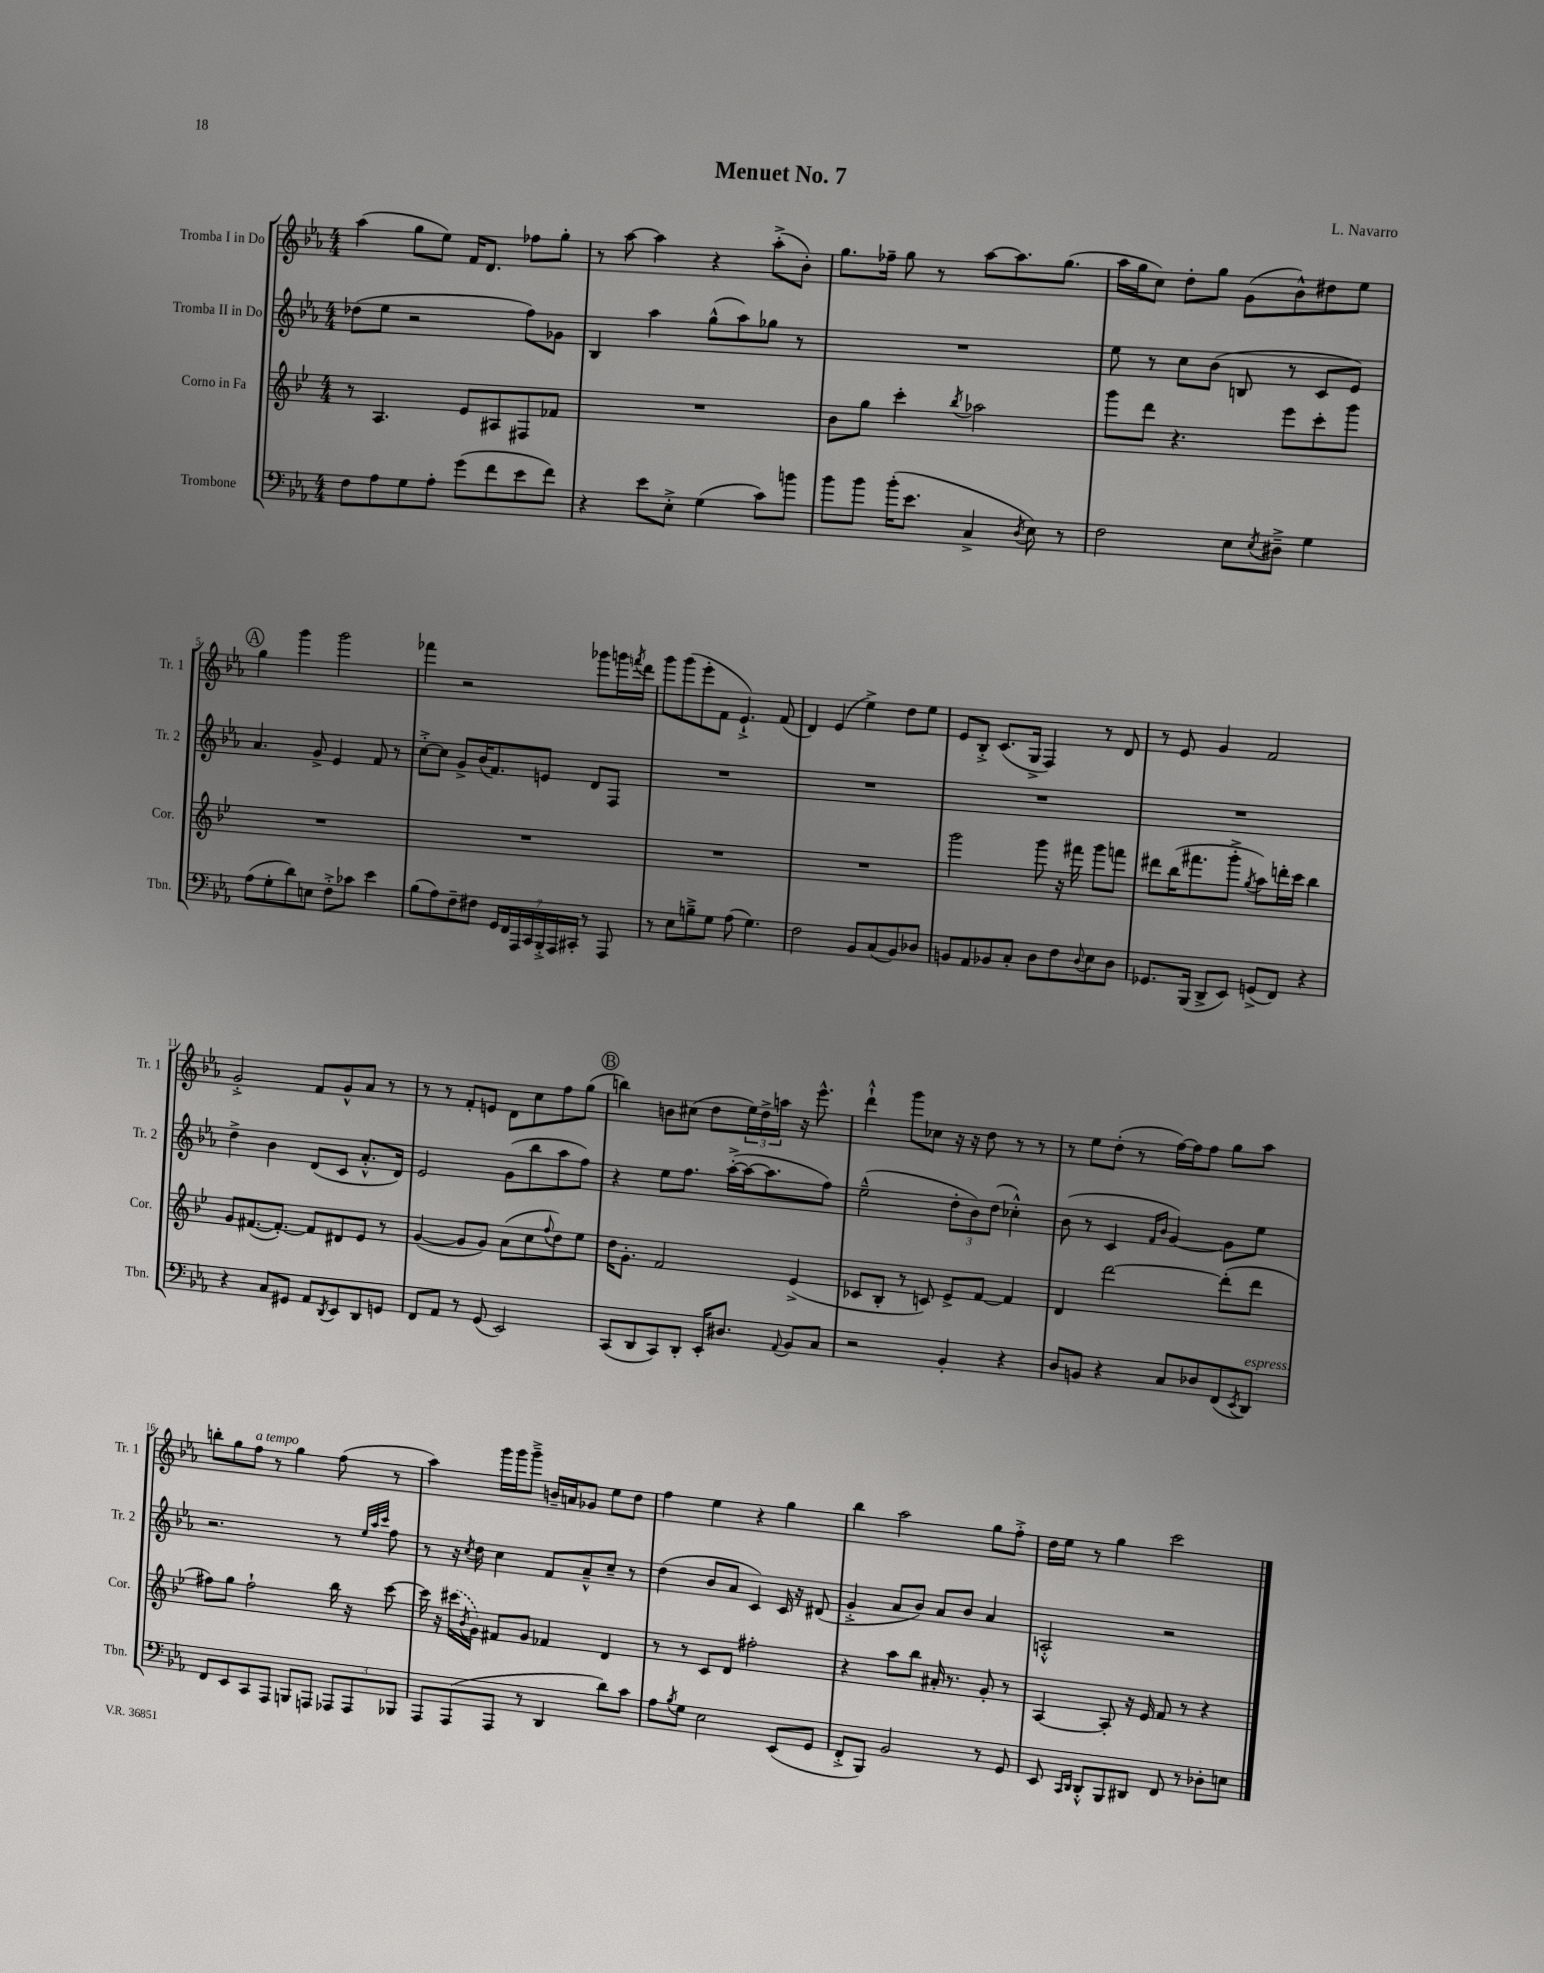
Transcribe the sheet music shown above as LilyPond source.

\header { title = "Menuet No. 7" composer = "L. Navarro" }
<<
\new StaffGroup <<
\new Staff = "s0" \with { instrumentName = "Tromba I in Do" shortInstrumentName = "Tr. 1" } {
    \clef treble \key ees \major \numericTimeSignature \time 4/4
    aes''4( g''8 ees''8) f'16 d'8. fes''8 g''8-. |
    r8 aes''8~ aes''4 r4 aes''8-.->( bes'8-.) |
    g''8. fes''16-- g''8 r8 aes''8~ aes''8. g''8.( |
    aes''16 g''16 c''8) d''8-. g''8 g'8( bes'8-^) dis''8 ees''8 |
    \mark \markup { \circle "A" } g''4 g'''4 g'''2 |
    fes'''4 r2 ges'''8 g'''16 \acciaccatura { f'''8 } d'''16 |
    g'''8 g'''8( ees'''8-. f'8 ees'4.-!->) f'8( |
    d'4) ees'4( ees''4->) d''8 ees''8 |
    ees'8 bes8-.-> c'8.( g16-> f4) r8 d'8 |
    r8 ees'8 g'4 f'2 |
    g'2-.-> f'8 g'8-^ aes'8 r8 |
    r8 r8 f'8-. e'8 d'8 c''8 f''8 g''8( |
    \mark \markup { \circle "B" } b''4) b'8 cis''8( d''8 \tuplet 3/2 { ees''16) d''16-> a''16 } r16 ees'''8.-^ |
    d'''4-!-^ g'''8 ces''8 r16 r16 d''8 r8 r8 |
    r8 ees''8 d''8-.( r8 f''16~) f''16 f''8 g''8 aes''8 |
    b''8-. g''8 f''8^\markup { \italic "a tempo" } r8 g''4 f''8( r8 |
    aes''4) g'''16 g'''16 g'''8---> b'16-- a'16 ges'8 ees''8 d''8 |
    f''4 ees''4 r4 g''4 |
    bes''4 aes''2 g''8 f''8-.-> |
    d''16 ees''16 r8 g''4 c'''2 \bar "|." |
}
\new Staff = "s1" \with { instrumentName = "Tromba II in Do" shortInstrumentName = "Tr. 2" } {
    \clef treble \key ees \major \numericTimeSignature \time 4/4
    des''8( ees''8 r2 f''8) ges'8 |
    bes4 aes''4 g''8-^( aes''8) ges''8 r8 |
    R1 |
    ees''8 r8 c''8 bes'8( b8 r8 c'8 ees'8) |
    \mark \markup { \circle "A" } aes'4. g'8-> ees'4 f'8 r8 |
    c''8~-.-> c''8 g'8-> bes'16( f'8.) e'8 d'8 f8 |
    R1 |
    R1 |
    R1 |
    R1 |
    d''4-> bes'4 d'8( c'8 aes'8.-.-^ d'16) |
    ees'2 g'8( bes''8 aes''8 f''8) |
    \mark \markup { \circle "B" } r4 ees''8 f''8. aes''16~-.->( aes''16~ aes''8. f''8) |
    ees''2---^( \tuplet 3/2 { d''8-. bes'8) d''8( } ces''4-.-^) |
    bes'8( r8 c'4 \grace { f'16 bes'16 } g'4~) g'8 ees''8 |
    r2. r8 \grace { ees''32 aes''32 c'''32 } f''8 |
    r8 r16 \acciaccatura { c''8 } d''16 c''4 f'8 aes'8---^ c''8-- r8 |
    d''4( bes'8 aes'8 c'4) c'16 r16 dis'8( |
    g'4-.-> aes'8 bes'8) aes'8 bes'8 aes'4 |
    a2-.-^ r2 \bar "|." |
}
\new Staff = "s2" \with { instrumentName = "Corno in Fa" shortInstrumentName = "Cor." } {
    \clef treble \key bes \major \numericTimeSignature \time 4/4
    r8 a4. ees'8 ais8 fis8 fes'8 |
    R1 |
    bes'8 g''8 c'''4-. \acciaccatura { bes''8 } aes''2 |
    g'''8 d'''8 r4. ees'''8 c'''8-. g'''8 |
    \mark \markup { \circle "A" } R1 |
    R1 |
    R1 |
    R1 |
    g'''2 g'''8 r16 fis'''16 g'''8 f'''8 |
    dis'''8 bes''16( fis'''8. g'''8-.-> \acciaccatura { g''8 } a''8) d'''16-. c'''16 bes''4 |
    g'8 fis'8.~( fis'8.~-.) fis'8 dis'8 ees'8 r8 |
    g'4~( g'8 g'8) a'8( c''8 \appoggiatura { f''8 } d''8) ees''8 |
    \mark \markup { \circle "B" } d''16 g'8.-. f'2 ees'4->( |
    ces'8 bes8-. r8 c'8) ees'8-> f'8~ f'4 |
    d'4 d'''2~ d'''8-.( d'''8 |
    fis''8) g''8 fis''2-! bes''16 r16 c'''8~ |
    c'''16 r16 \once \slurDashed cis'''16( \acciaccatura { bes'8 } g'16) fis'8 g'8 fes'4 d'4 |
    r8 r8 c'8 d'8 fis''2-. |
    r4 a''8 bes''8 ais'16-. r8. g'8-. r8 |
    a4~ a8-. r16 ees'16 f'8 r8 r4 \bar "|." |
}
\new Staff = "s3" \with { instrumentName = "Trombone" shortInstrumentName = "Tbn." } {
    \clef bass \key ees \major \numericTimeSignature \time 4/4
    f8 aes8 g8 aes8-. g'8( f'8 ees'8 f'8) |
    r4 ees'8 ees8-.-> g4( c'8) b'8 |
    bes'8 bes'8 bes'16-.( ees'8. c4-> \acciaccatura { d8 } ees8) r8 |
    f2 ees8 \acciaccatura { ees8 } dis8---> g4 |
    \mark \markup { \circle "A" } aes8( g8-. d'8) e8 f8-.-> ces'8 ees'4 |
    bes8( aes8) f8-- fis8 \tuplet 7/4 { g,16 f,16 aes,,16 c,16 bes,,16-.-> aes,,16 cis,16-. } r8 aes,,8 |
    r8 ees8 b8---> g8 aes8( g4.) |
    f2 bes,8 c8( bes,8) des8 |
    b,8 aes,8 bes,8 c8-. d8 f8 \appoggiatura { d8 } ees8 d8 |
    ges,8. bes,,16( d,8-> ees,8) g,8->( f,8) r4 |
    r4 c8 gis,8 aes,8 \acciaccatura { d,8 } ees,8 d,8 g,8 |
    f,8 aes,8 r8 g,8( ees,2) |
    \mark \markup { \circle "B" } c,8( d,8 c,8) d,8-. ees,16-. dis8. \appoggiatura { aes,8 } bes,8 c8 |
    r2 bes,4-. r4 |
    d8 b,8 r4 c8 des8 f,8( \acciaccatura { ees,8 } d,8^\markup { \italic "espress." }) |
    f,8 ees,8 c,8 aes,,8 b,,8 a,,8 \tuplet 3/2 { aes,,8 aes,,8 bes,,8 } |
    aes,,8 aes,,8( aes,,8 r8 d,4 d'8) c'8 |
    aes8 \acciaccatura { bes8 } g8 ees2 ees,8( g,8 |
    f,8-.-> bes,,8) bes,2 r8 g,8 |
    ees,8 \grace { c,16 d,16 } d,8-.-^ bes,,8 dis,8 f,8 r8 des8-. e8 \bar "|." |
}
>>
>>
